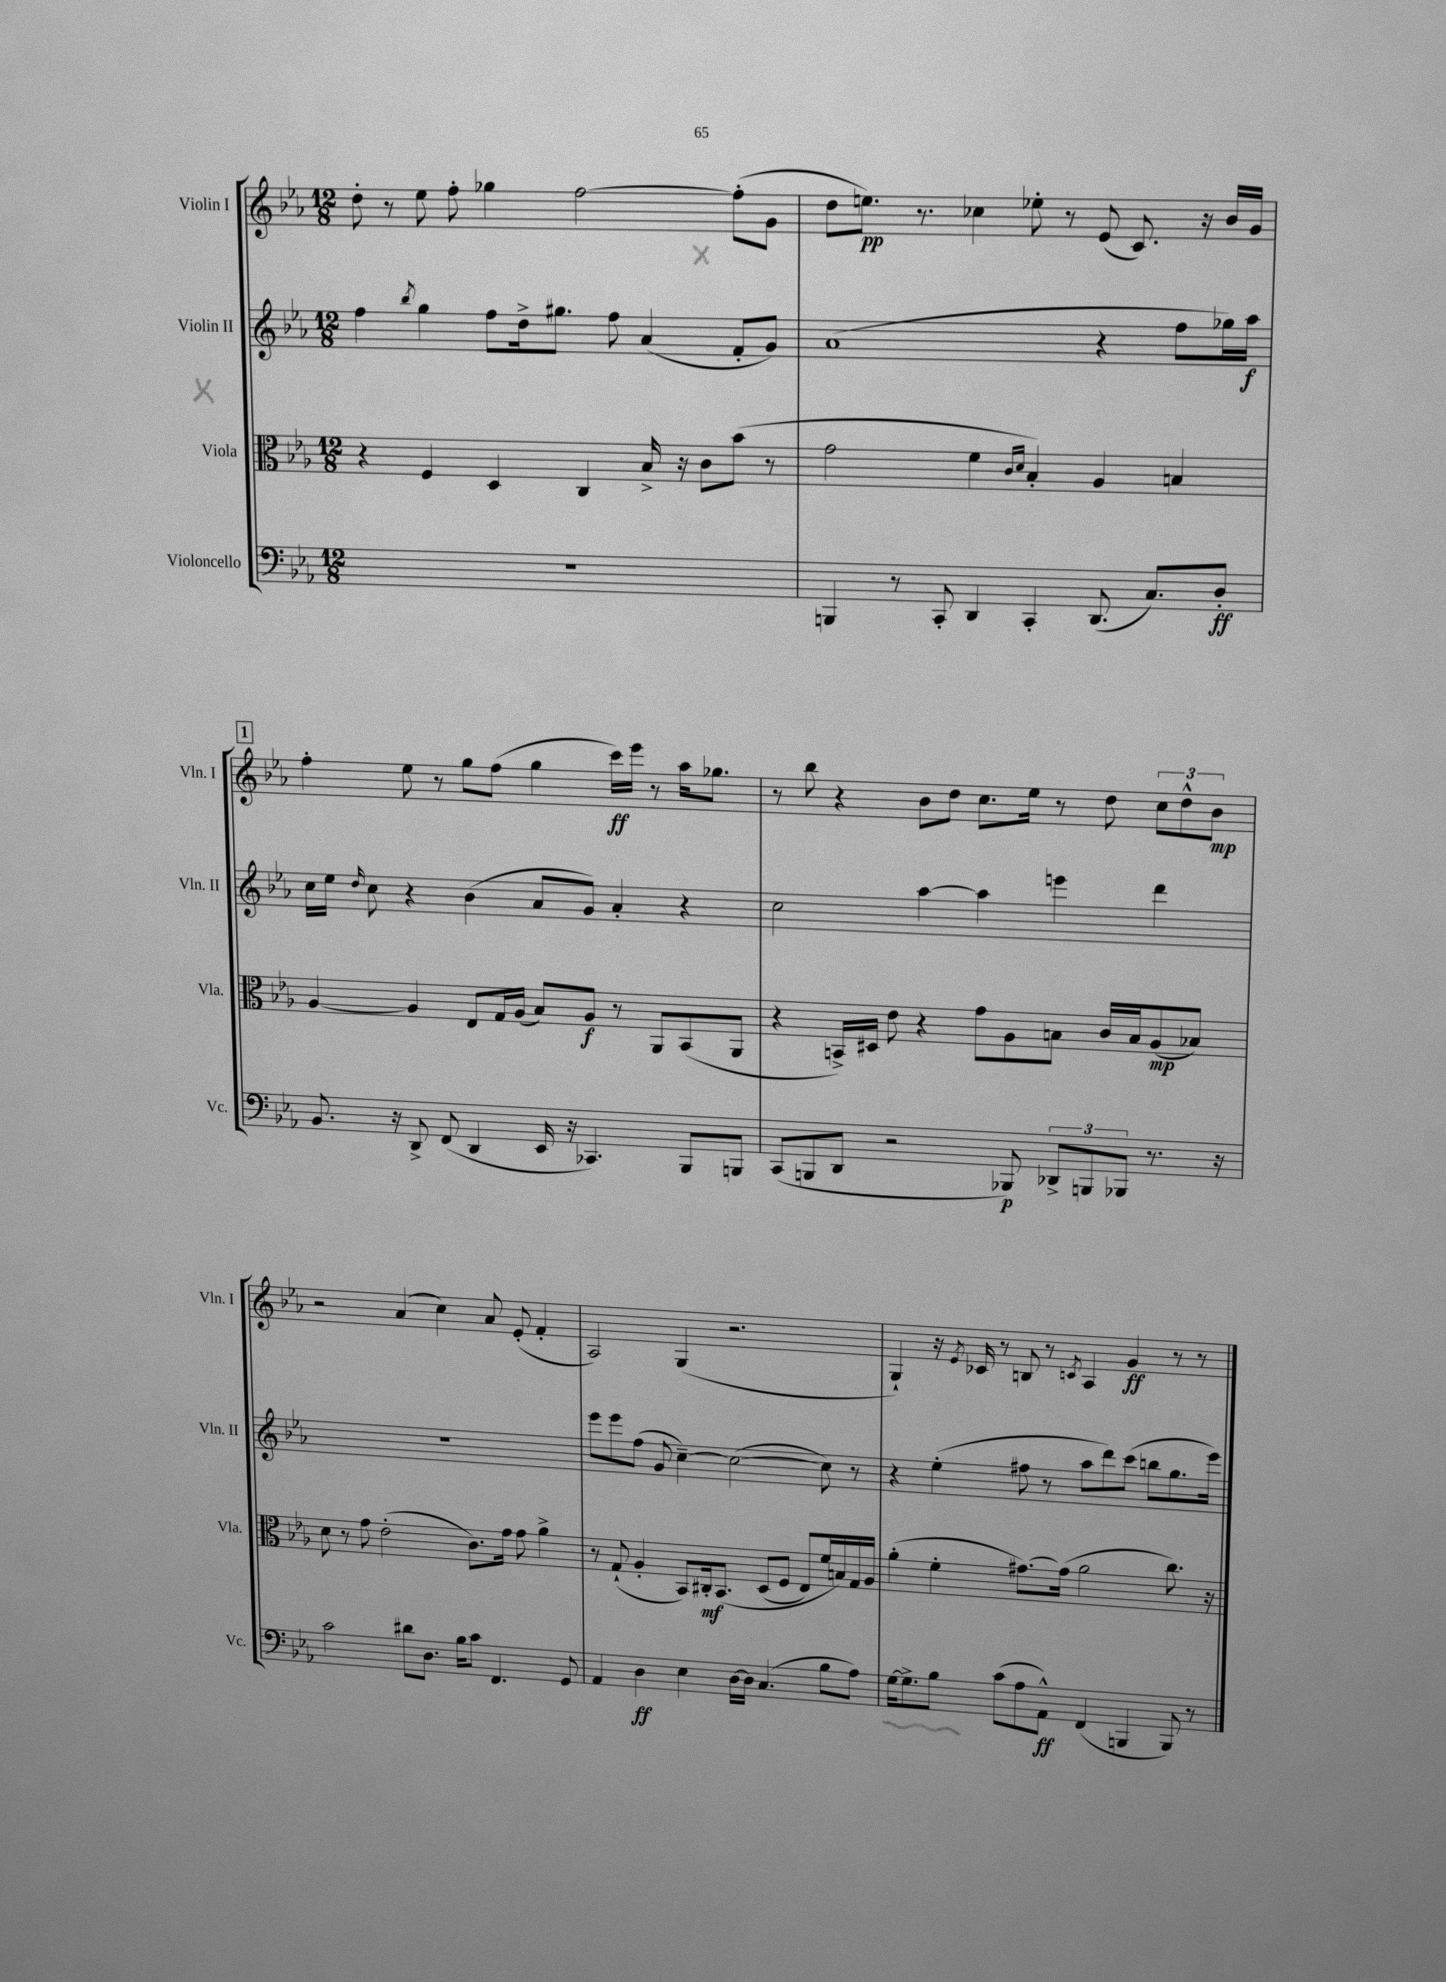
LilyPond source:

<<
\new StaffGroup <<
\new Staff = "s0" \with { instrumentName = "Violin I" shortInstrumentName = "Vln. I" } {
    \clef treble \key ees \major \numericTimeSignature \time 12/8
    \autoBeamOff d''8-. r8 ees''8 f''8-. ges''4 f''2~ f''8[-.( g'8] |
    d''8[ e''8.]\pp) r8. ces''4 ees''8-. r8 ees'8( c'8.) r16 bes'16[ g'16] |
    \mark \markup { \box "1" } f''4-. ees''8 r8 g''8[ f''8]( g''4 c'''16[\ff) ees'''16] r8 aes''16[ ges''8.] |
    r8 bes''8 r4 bes'8[ d''8] c''8.[ ees''16] r8 d''8 \tuplet 3/2 { c''8[ d''8-^ bes'8]\mp } |
    r2 aes'4( c''4) aes'8 ees'8-.( f'4-. |
    aes2) g4( r2. |
    g4-!) r16 \acciaccatura { ees'8 } ces'16 r8 b8 r8 \acciaccatura { c'8 } aes4 g'4\ff r8 r8 \bar "|." |
}
\new Staff = "s1" \with { instrumentName = "Violin II" shortInstrumentName = "Vln. II" } {
    \clef treble \key ees \major \numericTimeSignature \time 12/8
    \autoBeamOff f''4 \acciaccatura { bes''8 } g''4 f''8[ d''16-> gis''8.] f''8 aes'4( f'8[-. g'8]) |
    aes'1( r4 f''8[ ges''16) aes''16]\f |
    \mark \markup { \box "1" } c''16[ ees''16] \grace { d''16 } c''8 r4 bes'4( aes'8[ g'8]) aes'4-. r4 |
    c''2 aes''4~ aes''4 e'''4 d'''4 |
    R1. |
    ees'''8[ ees'''8 f''8]( g'8 c''4~--) c''2~( c''8) r8 |
    r4 ees''4-.( fis''8 r8 aes''8[ d'''8) c'''8]( b''8[ g''8. ees'''16]) \bar "|." |
}
\new Staff = "s2" \with { instrumentName = "Viola" shortInstrumentName = "Vla." } {
    \clef alto \key ees \major \numericTimeSignature \time 12/8
    \autoBeamOff r4 f4 d4 c4 bes16-> r16 c'8[ bes'8]( r8 |
    g'2 f'4 \grace { c'16[ d'16] } bes4-.) aes4 b4 |
    \mark \markup { \box "1" } aes4~ aes4 ees8[ g16 aes16]( bes8[) aes8]\f r8 aes,8[ bes,8( aes,8] |
    r4 b,16[->) dis16] ees'8 r4 g'8[ aes8 b8] c'16[ b16 aes8\mp( bes8]) |
    d'8 r8 g'8 ees'2-.( c'8.[) g'16] g'8 aes'4-> |
    r8 g8-!( aes4-. bes,8[) cis16-.\mf bes,8.]\( d8[( f8] ees8[) f'16 b16\) g16 aes16] |
    aes'4-.( f'4-. gis'8.[~) gis'16]( aes'2 c''8.) r16 \bar "|." |
}
\new Staff = "s3" \with { instrumentName = "Violoncello" shortInstrumentName = "Vc." } {
    \clef bass \key ees \major \numericTimeSignature \time 12/8
    \autoBeamOff R1. |
    b,,4 r8 c,8-. d,4 c,4-. d,8.( c8.[) d8]-.\ff |
    \mark \markup { \box "1" } bes,8. r16 d,8-> f,8( d,4 ees,16 r16 ces,4.) bes,,8[ b,,8] |
    c,8[( b,,8 d,8] r2 bes,,8\p) \tuplet 3/2 { des,8[-> b,,8 bes,,8] } r8. r16 |
    c'2 dis'8[ d8.] bes16[ c'8] f,4. g,8 |
    aes,4 d4\ff ees4 d16[~ d16] c4.( bes8[ aes8]) |
    g16[~ g8.-> bes8] c'8[( aes8 aes,8]-^\ff) f,4( b,,4 b,,8) r8 \bar "|." |
}
>>
>>
\layout { \context { \Score \remove "Bar_number_engraver" } }
